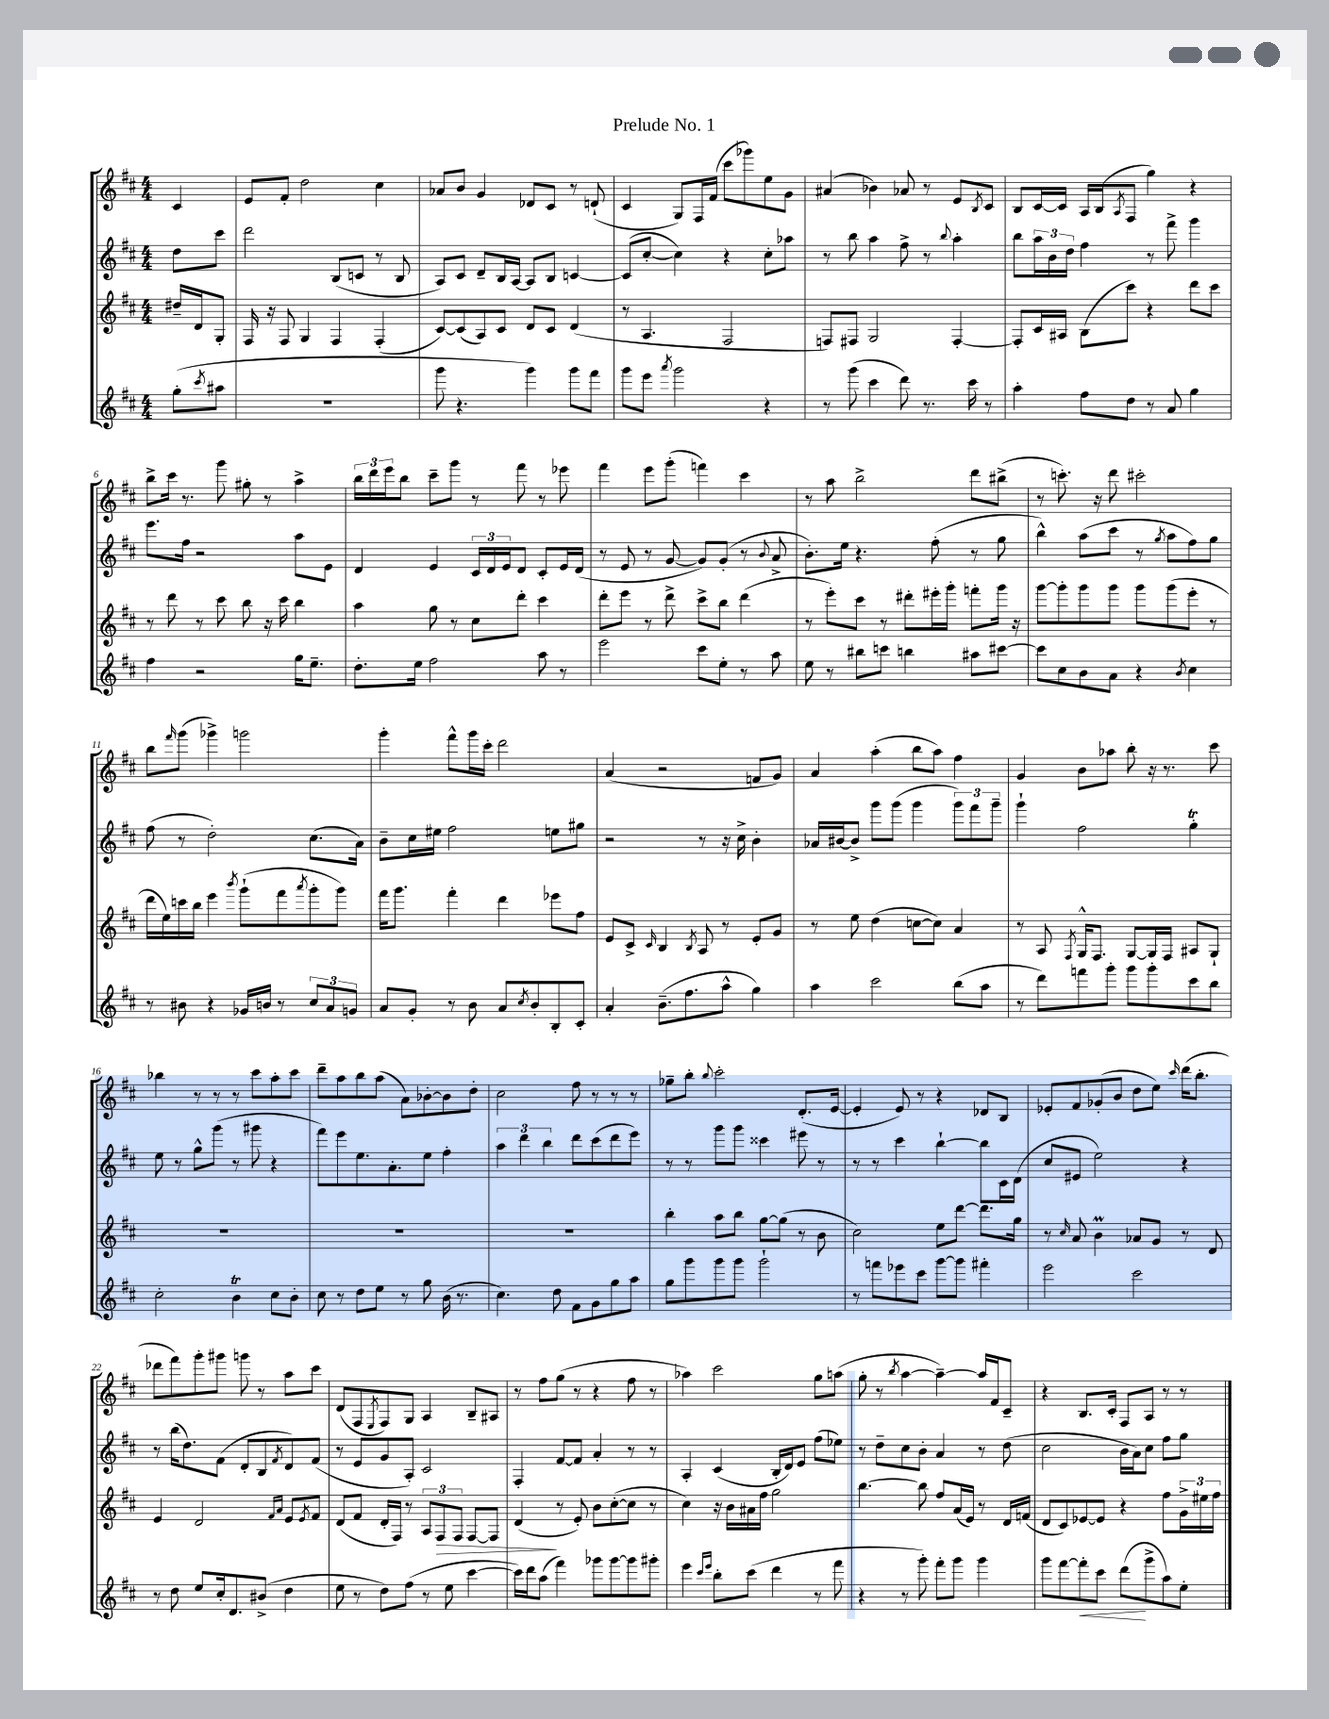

**kern	**kern	**kern	**kern
*staff4	*staff3	*staff2	*staff1
*clefG2	*clefG2	*clefG2	*clefG2
*k[f#c#]	*k[f#c#]	*k[f#c#]	*k[f#c#]
*M4/4	*M4/4	*M4/4	*M4/4
(8gg'\L	16dd#~/LL	8dd\L	4c#/
.	16d/J	.	.
8qccc#/	.	.	.
8aa#\J	8G'/J	8ccc#\J	.
=	=	=	=
1r	16F#/	2ddd\	8e/L
.	16r	.	.
.	8F#/	.	8f#'/J
.	4G/	.	2dd\
.	4F#/	(8B/L	.
.	.	8c/J	.
.	(4F#'/	8r	4cc#\
.	.	8B/	.
=	=	=	=
8ggg\	[8c#/L)	8A/L)	8a-/L
4.r	(8c#/]	8c#/J	8b/J
.	8A/)	8d~/L	4g/
.	8c#/J	16B/L	.
.	.	[16A/JJ	.
4ggg\)	8d/L	8A/]L	8d-/L
.	8c#/J	8B/J	8c#/J
8ggg\L	(4d/	[4c/	8r
8fff#\J	.	.	(8d`/
=	=	=	=
8ggg\L	8r	(8c/]L	4c#/
8eee\J	4.A/	[8cc#'/J	.
8qaaa/	.	.	.
2ggg\	.	4cc#\])	8G/L)
.	.	.	16F#/L
.	.	.	(16f#/JJ
.	2F#/	4r	8ccc#\L
.	.	.	8ggg-\)
4r	.	8cc#'\L	8ee\
.	.	8aa-\J	8g\J
=	=	=	=
8r	8F/L)	8r	(4a#/
(8ggg\	8F#/J	8bb\	.
4ccc#\	2G/	4aa\	4b-\)
8ddd\)	.	8ff#^\	8a-/
8.r	.	8r	8r
.	.	8qqbb/	.
.	[4F#'/	4aa'\	8e/L
16ccc#\	.	.	.
.	.	.	8qB/
8r	.	.	8c#/J
=	=	=	=
4aa'\	8F#'/]L	8bb\L	8B/L
.	16c#/L	24aa\L	[16c#/L
.	.	24b\	.
.	16A#/JJ	.	16c#/]JJ
.	.	24dd\JJ	.
8ff#\L	(8B\L	4ff#\	16A/LL
.	.	.	(16B/J
.	.	.	8qA/
8dd\J	8ccc#\J)	.	8F#/J
8r	4r	8r	4gg\)
8a/	.	8fff#^\	.
4gg\	8ddd\L	4ggg\	4r
.	8ccc#\J	.	.
=	=	=	=
4ff#\	8r	8.eee\L	8bb^\L
.	8ddd\	.	16ccc#\Jk
.	.	16ff#\Jk	8.r
2r	8r	2r	.
.	8ccc#\	.	8ggg\
.	8bb\	.	8gg#'\
.	16r	.	8r
.	16ccc#\	.	.
16gg\LK	4bb\	8aa\L	4aa^\
8.ee~\J	.	.	.
.	.	8e\J	.
=	=	=	=
8.dd'\L	4aa\	4d/	24bb\LL
.	.	.	24ddd\
.	.	.	24eee\J
.	.	.	8bb\J
16ee\Jk	.	.	.
2ff#\	8gg\	4e/	8ccc#~\L
.	8r	.	8ggg\J
.	8cc#\L	24c#/LL	8r
.	.	24d/	.
.	.	24e/J	.
.	8ddd'\J	8d/J	8fff#\
8aa\	4ccc#\	8c#'/L	8r
8r	.	16e/L	8eee-\
.	.	(16d/JJ	.
=	=	=	=
2eee\	8ddd'\L	8r	4fff#\
.	8eee\J	8e/	.
.	8r	8r	8eee\L
.	8ddd^\	[8g/	(8ggg'\J
8ccc#\L	8ccc#^\L	8g/]L)	4fff\)
8ee'\J	8bb\J	(8g'/J	.
8r	(4ddd\	8r	4ccc#\
.	.	8qqb/	.
8aa\	.	8a^/	.
=	=	=	=
8ee\	8r	8.b'\L)	8r
8r	8eee'\L)	.	8aa\
.	.	16ee\Jk	.
8bb#\L	8ccc#\J	4.r	2bb^\
8ccc\J	8r	.	.
4bb\	8ddd#'\L	.	.
.	16eee#'\L	(8ff#'\	.
.	16ggg'\JJ	.	.
8aa#\L	8fff'\L	8r	8ddd\L
[8ccc#\J	16ggg\Jk	8gg\	(8bb#^\J
.	16r	.	.
=	=	=	=
8ccc#\]L	[8ggg\L	4bb^^\)	8r
8cc#\	8ggg'\]	.	8.ccc'\)
8b\	8ggg\	(8aa\L	.
.	.	.	16r
8a\J	8ggg\J	8ccc#\J	8ddd\
4r	8ggg\L	8r	2ccc#'\
.	.	8qgg/	.
.	(8ggg\	8aa\L	.
8qb/	.	.	.
4cc#\	8eee'\J	8ff#\)	.
.	8r	8gg\J	.
=	=	=	=
8r	16ddd\LL	(8ff#\	8bb\L
.	16ee\)	.	.
.	.	.	16qqfff#/
8b#\	16ccc\	8r	(8ggg\J
.	16bb\JJ	.	.
4r	4eee\	2dd'\)	4ggg-^\)
.	8qbbb/	.	.
16g-/LL	(8ggg`\L	.	2ggg\
16b/JJ	.	.	.
8r	8fff#\	.	.
.	8qaaa/	.	.
12cc#/L	8ggg'\	(8.cc#\L	.
12a/	.	.	.
.	8ggg\J)	.	.
12g/J	.	.	.
.	.	16a\Jk)	.
=	=	=	=
8a/L	16fff#\LK	8b~\L	4ggg'\
.	8.ggg\J	.	.
8g'/J	.	16cc#\L	.
.	.	16ee#\JJ	.
8r	4fff#'\	2ff#\	8fff#^^\L
8b\	.	.	16ggg\L
.	.	.	16ccc#'\JJ
8a/L	4ddd\	.	2ddd\
8qcc#/	.	.	.
8b'/	.	.	.
8B'/	8eee-\L	8ee\L	.
8c#'/J	8ff#\J	8gg#\J	.
=	=	=	=
4a'/	8e/L	2r	(4a/
.	8c#^/J	.	.
.	16qqc#/	.	.
(8.b~\L	4B/	.	2r
8.ff#\	.	.	.
.	8qB/	.	.
.	8A/	8r	.
8aa^^\J	8r	16r	.
.	.	16cc#^\	.
4gg\)	8e'/L	4b'\	8f/L
.	8g/J	.	8g/J)
=	=	=	=
4aa\	8r	16a-/LL	4a/
.	.	[16b#/J	.
.	8ee\	8b#^/]J	.
2ccc#\	(4dd\	8ggg\L	(4aa'\
.	.	(8ggg\J	.
.	[8cc\L	4ggg\	8bb\L
.	8cc\]J)	.	8aa\J)
(8bb\L	4a/	12ggg\L)	4ff#\
.	.	12fff#\	.
8aa\J	.	.	.
.	.	12ggg~\J	.
=	=	=	=
8r	8r	4ggg`\	4g/
8ddd\L)	8A/	.	.
.	8qF#/	.	.
8fff\	16G^^/LK	2ff#\	8b\L
.	8.F#/J	.	.
8ggg'\J	.	.	8aa-\J
8ggg\L	[8G/L	.	8bb'\
8ggg'\	16G/]L	.	16r
.	16F#/JJ	.	8.r
8ccc#\	8A#/L	4gg'\	.
8bb\J	8G`/J	.	8ccc#\
=	=	=	=
2cc#'\	1r	8ee\	4bb-\
.	.	8r	.
.	.	8gg^^\L	8r
.	.	(8ggg\J	8r
4b\	.	8r	8r
.	.	8ggg#\	8ccc#\L
8cc#\L	.	4r	8aa'\
8b'\J	.	.	8ccc#\J
=	=	=	=
8cc#\	1r	8fff#\L)	8ddd~\L
8r	.	8eee\	8aa\
8dd\L	.	8.ee\	8bb\
8ee\J	.	.	(8aa\J
.	.	8.a'\	.
8r	.	.	8a\L)
8gg\	.	8ee\J	[8b-'\
(16b\	.	4ff#'\	8b-\]
8.r	.	.	.
.	.	.	8dd'\J
=	=	=	=
4.cc#\)	1r	6aa\	2cc#\
.	.	6ddd\	.
.	.	6bb\	.
8dd\	.	.	.
8f#\L	.	8ddd\L	8ff#\
8g\	.	(8ccc#\	8r
8gg\	.	8ddd\	8r
8aa\J	.	8eee\J)	8r
=	=	=	=
8gg\L	4bb'\	8r	8gg-~\L
8ggg\	.	8r	8bb'\J
.	.	.	8qqbb/
8ggg\	8aa\L	8ggg\L	2ccc#'\
8ggg\J	8bb\J	8ggg\J	.
2ggg`\	[8gg\L	4ccc##\	.
.	(8gg\]J	.	.
.	8r	8eee#\	(8.d'/L
.	8b\	8r	.
.	.	.	[16e/Jk
=	=	=	=
8r	2cc#\)	8r	4e'/]
8fff\L	.	8r	.
8eee-\	.	4ccc#\	8e/)
8ccc#\J	.	.	8r
[8ggg\L	8ee\L	[4bb`\	4r
8ggg\]J	[8ddd\J	.	.
4fff#'\	8.ddd\]L	8bb\]L	8d-/L
.	.	16c#\L	8B/J
.	16gg\Jk	(16d\JJ	.
=	=	=	=
2eee\	8r	8cc#/L	8e-'/L
.	16qqcc#/	.	.
.	8a/	8e#/J	8f#/
.	4b\	2ee\)	(8g-'/
.	.	.	8b/J
2ccc#\	8a-/L	.	8dd\L
.	8g/J	.	8ee\J)
.	.	.	16qqccc#/
.	8r	4r	(16ddd\LK
.	.	.	8.bb'\J
.	8d/	.	.
=	=	=	=
8r	4e/	8r	8ddd-\L
8dd\	.	(16bb\LK	8fff#\)
.	.	8.dd\)	.
8ee/L	2d/	.	8ggg'\
16cc#'/k	.	(8f#\J	8ggg#\J
8.d/	.	.	.
.	.	8d'/L	8ggg\
(8b#^/J	.	8B/	8r
.	16qqf#/LL	.	.
.	16qqa/JJ	8qf#/	.
4dd\	8e/L	8d/)	8aa\L
.	8qe/	.	.
.	8f#/J	(8f#/J	8ccc#\J
=	=	=	=
8ee\	(8d/L	8r	(8d/L
8r	8f#/J	8e/L	8F#/
.	.	.	8qE/
8dd\L)	16d'/LL	8g/	8F#/)
.	16F#/JJ)	.	.
(8ff#\J	8r	8A'/J)	8G/J
8r	12A/L	2c#/	4A/
.	12F#/	.	.
8ee\	.	.	.
.	12F#/J	.	.
[4ccc#\	[8F#/L	.	8B~/L
.	8F#/]J	.	8A#/J
=	=	=	=
16ccc#\]LL)	(4d/	4F#'/	8r
16ddd\J	.	.	.
(8aa\J	.	.	8ff#\L
4fff#\)	8r	[8f#/L	(8gg\J
.	8e'/)	8f#/]J	8r
8ggg-\L	8b\L	4a'/	4r
[8ggg-\	([8cc#'\	.	.
8ggg-\]	8cc#\]J	8r	8ff#\
8ggg#'\J	8r	8r	8r
=	=	=	=
4eee\	4cc#\)	4A'/	4aa-\)
16qqccc#/LL	.	.	.
16qqeee/JJ	.	.	.
8bb'\L	16r	(4c#/	2ccc#\
.	16b\LL	.	.
(8ccc#\J	16a#\	.	.
.	16ff#\JJ	.	.
4ddd\	2gg\	16B'/LL	.
.	.	16d/J)	.
.	.	8e/J	.
8r	.	(8ff#\L	8gg\L
8fff#\	.	8ee-\J)	(8aa\J
=	=	=	=
4r	[4.bb\	8r	8gg'\
.	.	8dd~\L	8r
.	.	.	8qbb/
8r	.	8cc#\	[4aa\
8ggg'\)	8bb\]	8b'\J	.
8fff#'\L	8ff#/L	4a/	4aa~\_)
8ggg\J	(16a/L	.	.
.	16e/JJ)	.	.
4ggg\	8r	8r	16aa/]LL
.	.	.	16f#/J
.	16d/LL	(8dd\	8c#~/J
.	(16f/JJ	.	.
=	=	=	=
8ggg\L	8d/L	2cc#\	4r
[8fff#\	8c#/)	.	.
8fff#'\]	[8e-/	.	8.B/L
8ccc#\J	8e-/]J	.	.
.	.	.	16c#'/Jk
(8ddd\L	4r	16b\LL	8F#/L
.	.	16a\J)	.
8ggg^\	.	8cc#\J	8A/J
8aa\)	8ff#\L	8ff#\L	8r
8ee'\J	24g^\L	8gg\J	8r
.	24ee#\	.	.
.	24ff#\JJ	.	.
==	==	==	==
*-	*-	*-	*-
